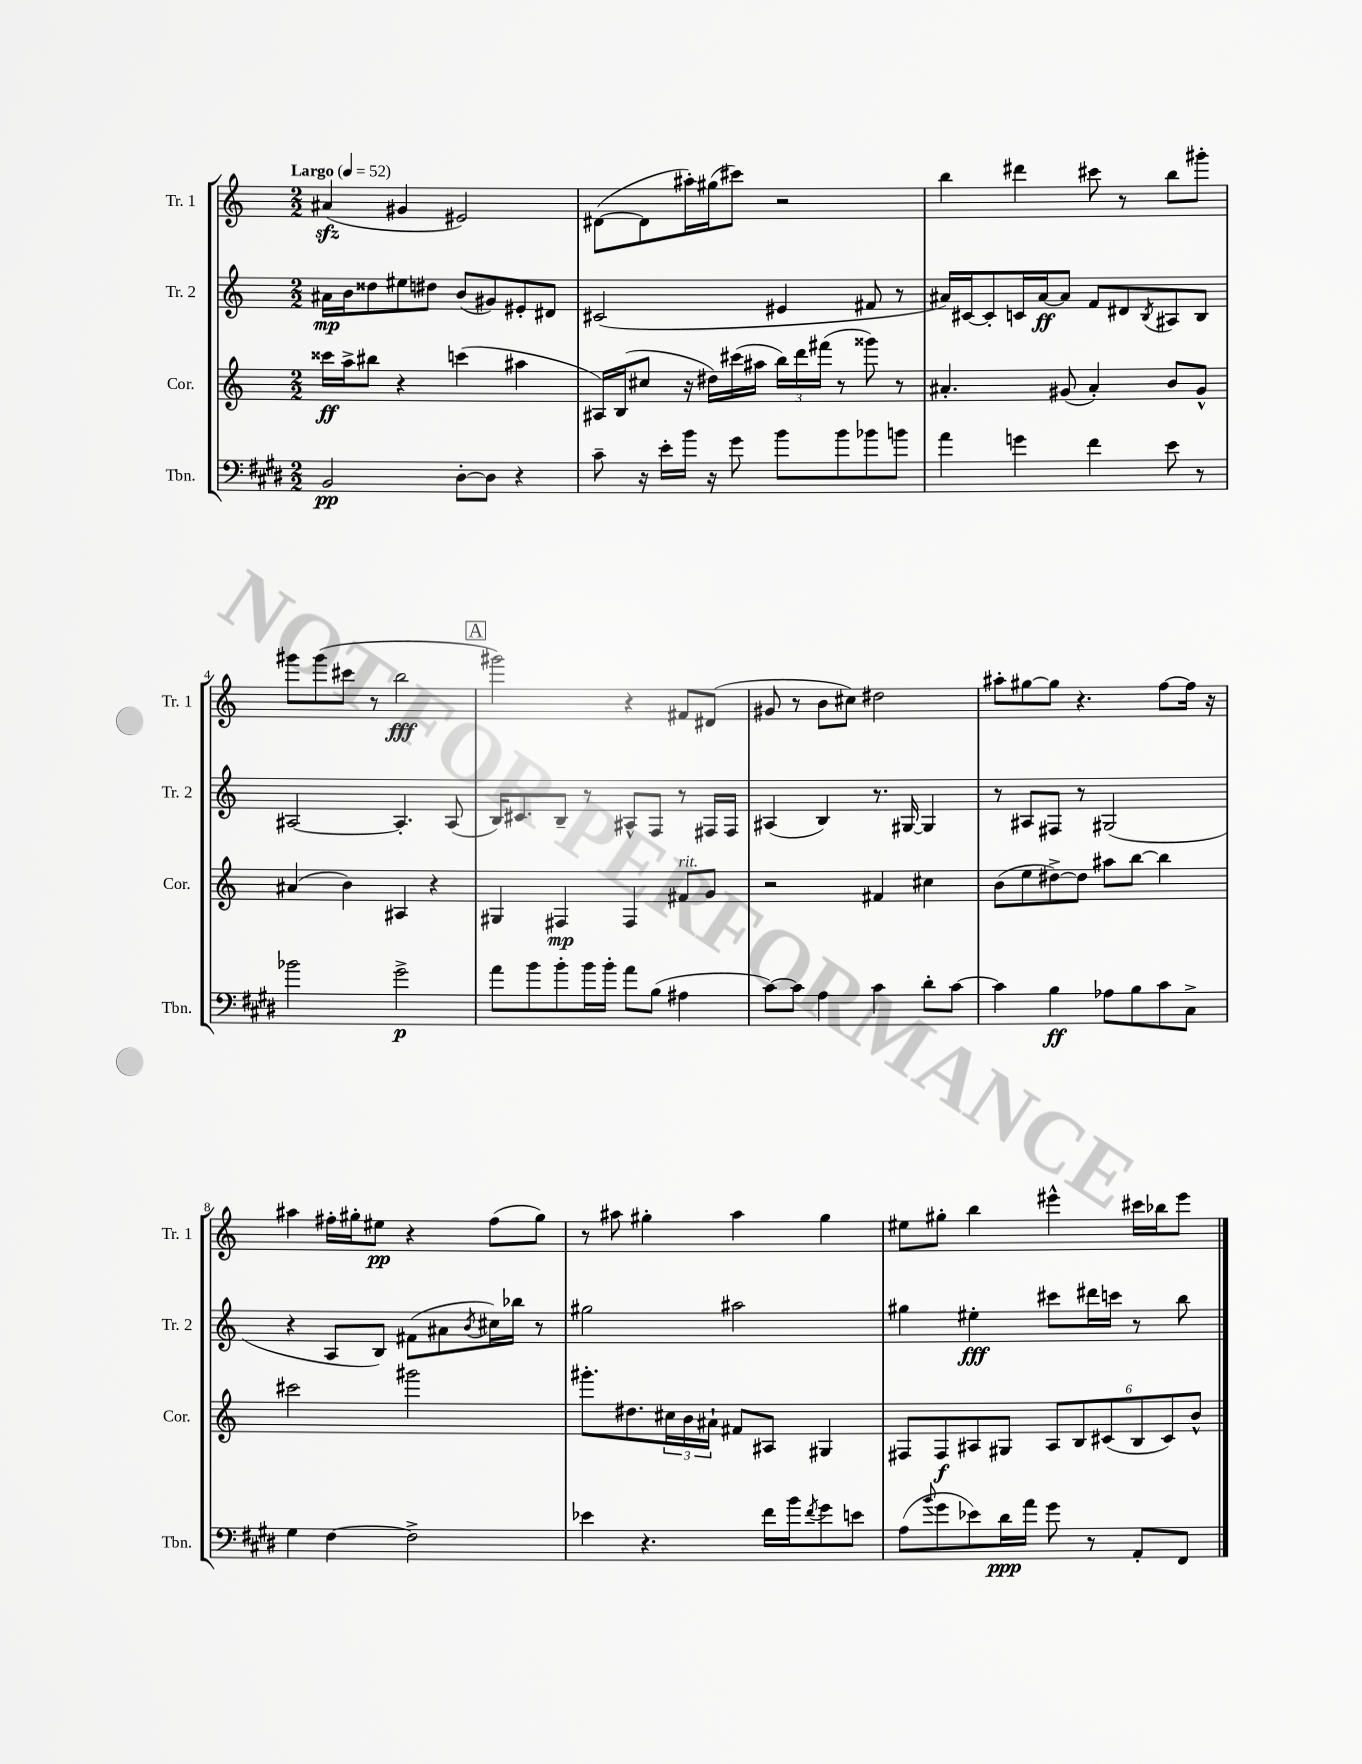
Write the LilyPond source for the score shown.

<<
\new StaffGroup <<
\new Staff = "s0" \with { instrumentName = "Tr. 1" shortInstrumentName = "Tr. 1" } {
    \clef treble \key c \major \numericTimeSignature \time 2/2 \tempo "Largo" 4 = 52
    ais'4\sfz( gis'4 eis'2) |
    dis'8~( dis'8 ais''16-.) gis''16( cis'''8) r2 |
    b''4 dis'''4 cis'''8 r8 b''8 gis'''8-. |
    gis'''8 gis'''8( cis'''8 r8 b''2\fff |
    \mark \markup { \box "A" } gis'''2) r4 fis'8 dis'8( |
    gis'8 r8 b'8 cis''8) dis''2 |
    ais''8-. gis''8~ gis''8 r4. f''8~ f''16 r16 |
    ais''4 fis''16-. gis''16-. eis''8\pp r4 fis''8( gis''8) |
    r8 ais''8 gis''4-. ais''4 gis''4 |
    eis''8 gis''8-. b''4 eis'''4-^ cis'''16 bes''16 eis'''8 \bar "|." |
}
\new Staff = "s1" \with { instrumentName = "Tr. 2" shortInstrumentName = "Tr. 2" } {
    \clef treble \key c \major \numericTimeSignature \time 2/2
    ais'16\mp b'16 disis''8 eis''8 dis''8 b'8( gis'8) eis'8-. dis'8 |
    cis'2( eis'4 fis'8 r8 |
    ais'16) cis'16~ cis'8-. c'16 ais'16~\ff ais'8 f'8 dis'8 \acciaccatura { b8 } ais8 b8 |
    ais2~ ais4.-. ais8( |
    \mark \markup { \box "A" } b16) cis'8. b8-- r8 ais8-^ f8 r8 fis16 fis16 |
    ais4( b4) r8. gis16~ gis4 |
    r8 ais8 fis8 r8 gis2( |
    r4 a8 b8) fis'8( ais'8 \acciaccatura { b'8 } cis''16) bes''16 r8 |
    gis''2 ais''2 |
    gis''4 eis''4-.\fff cis'''8 dis'''16 c'''16 r8 b''8 \bar "|." |
}
\new Staff = "s2" \with { instrumentName = "Cor." shortInstrumentName = "Cor." } {
    \clef treble \key c \major \numericTimeSignature \time 2/2
    cisis'''16\ff a''16-> bis''8 r4 c'''4( ais''4 |
    ais16) b16( cis''8 r16 dis''16) cis'''16( ais''16 \tuplet 3/2 { b''16) d'''16 fis'''16( } r8 gisis'''8) r8 |
    ais'4.-. gis'8( ais'4-.) b'8 gis'8-^ |
    ais'4( b'4) ais4 r4 |
    \mark \markup { \box "A" } gis4 fis4\mp fis4 fis'8^\markup { \italic "rit." } g'8 |
    r2 fis'4 cis''4 |
    b'8( e''8 dis''8~->) dis''8 ais''8 b''8~ b''4 |
    cis'''2 gis'''2 |
    gis'''8.-. dis''8. \tuplet 3/2 { cis''16 b'16 ais'16-! } fis'8 ais8 gis4 |
    fis8 fis8\f ais8 gis8 \tuplet 6/4 { ais8 b8 cis'8( b8 cis'8) b'8-^ } \bar "|." |
}
\new Staff = "s3" \with { instrumentName = "Tbn." shortInstrumentName = "Tbn." } {
    \clef bass \key e \major \numericTimeSignature \time 2/2
    b,2\pp dis8~-. dis8 r4 |
    cis'8-- r16 e'16-. b'16 r16 gis'8 b'8 b'8 bes'8 b'8 |
    a'4 g'4 fis'4 e'8 r8 |
    bes'2 gis'2->\p |
    \mark \markup { \box "A" } a'8 b'8 b'8-. b'16 b'16-. a'8 b8( ais4 |
    cis'8~) cis'8 a4 cis'4 dis'8-. cis'8~ |
    cis'4 b4\ff aes8 b8 cis'8 cis8-> |
    gis4 fis4~ fis2-> |
    ees'4 r4. fis'16 b'16 \acciaccatura { fis'8 } gis'8 e'8 |
    a8( \appoggiatura { b'8 } gis'8 ees'8) dis'16\ppp a'16 gis'8 r8 a,8-. fis,8 \bar "|." |
}
>>
>>
